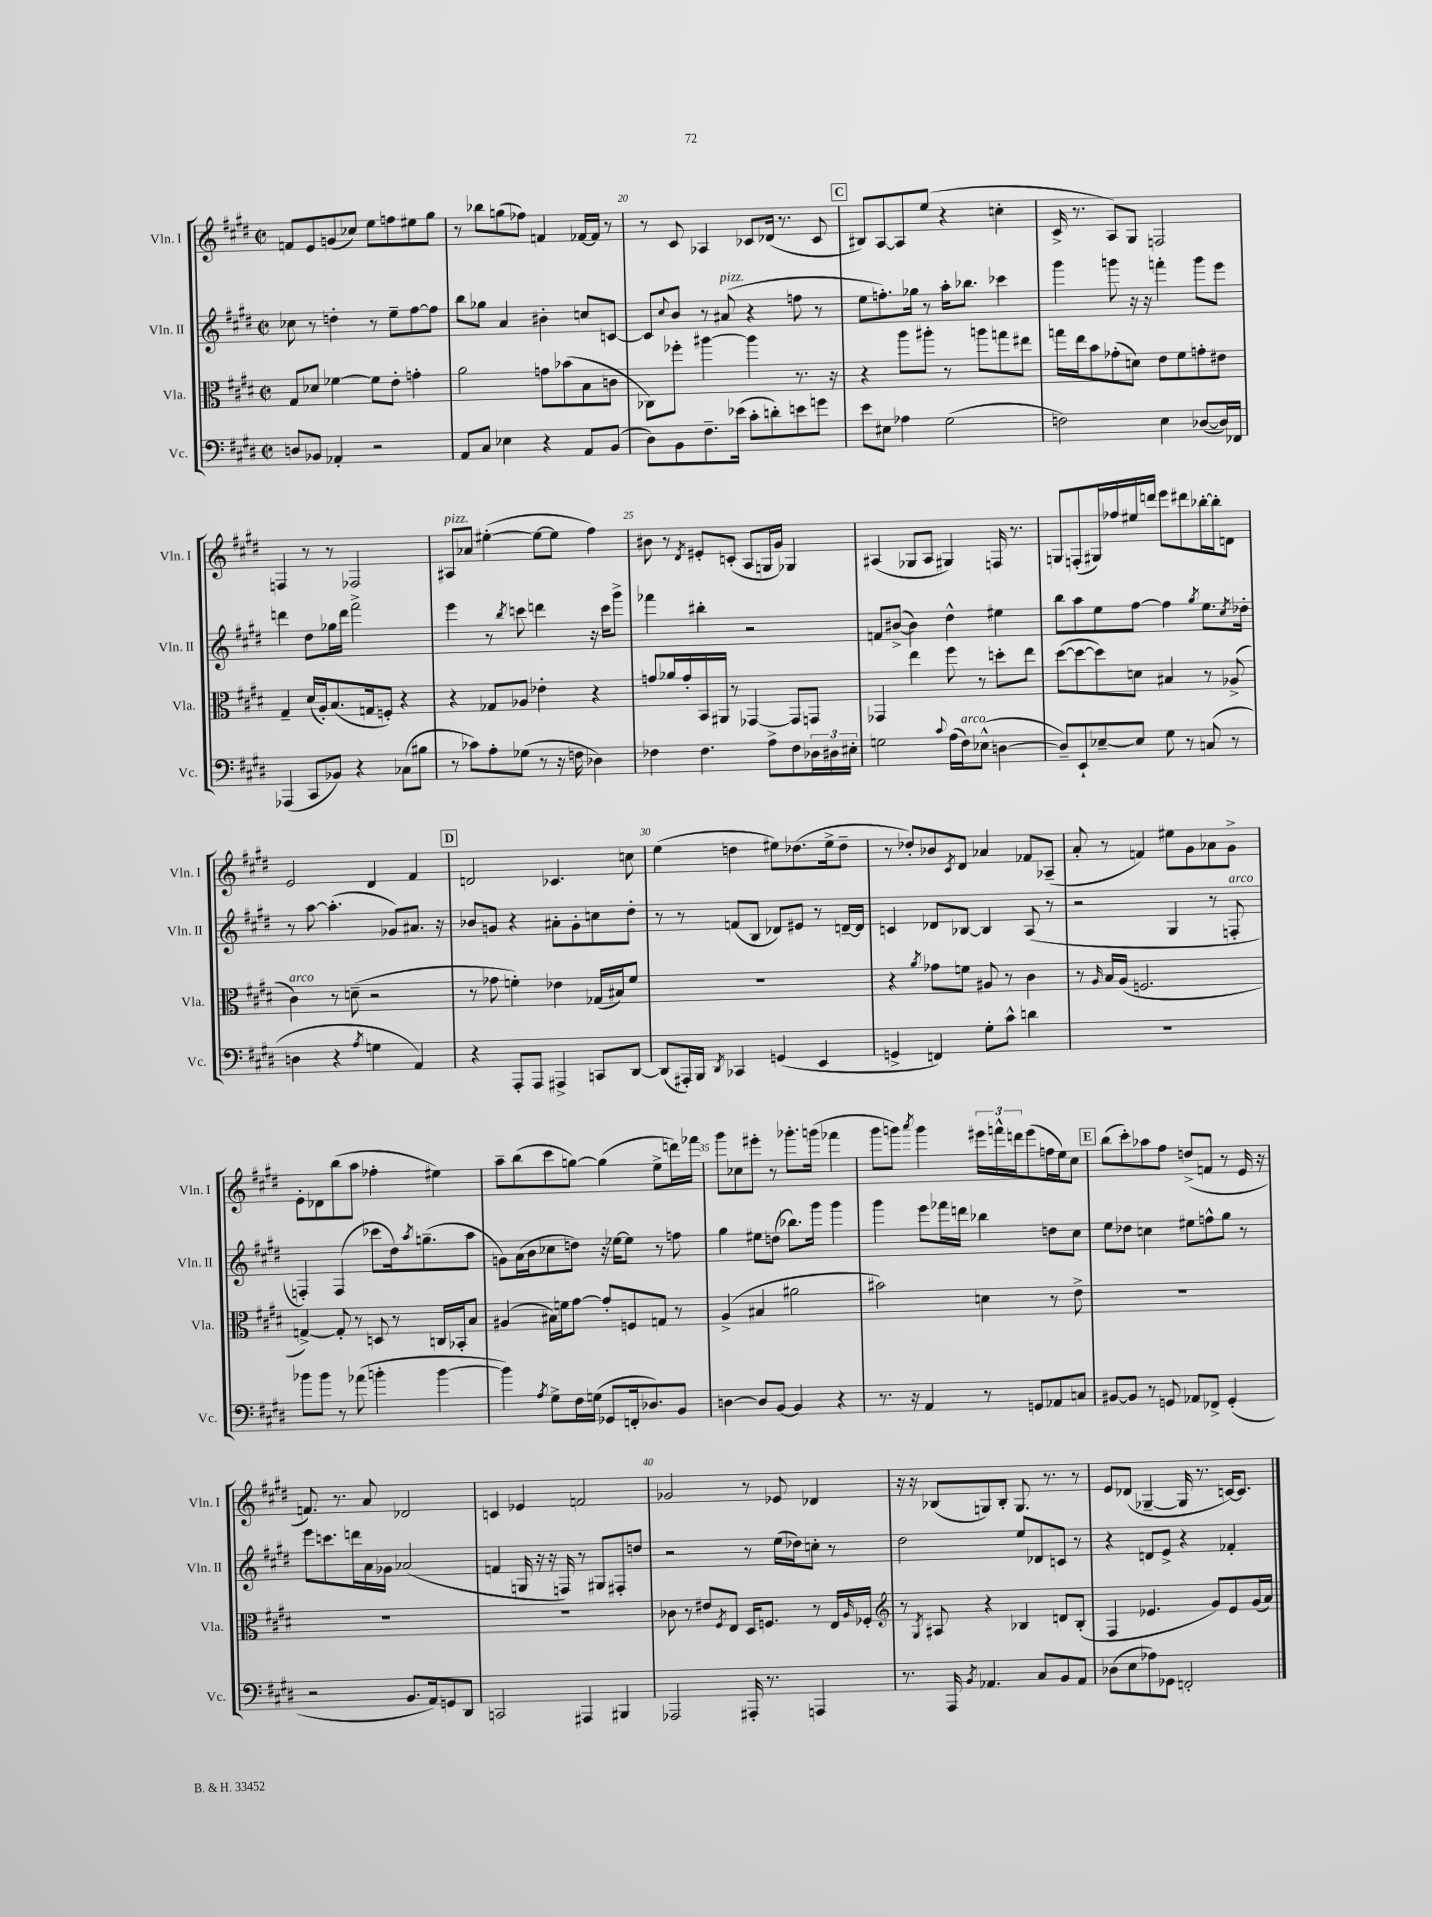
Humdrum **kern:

**kern	**kern	**kern	**kern
*staff4	*staff3	*staff2	*staff1
*clefF4	*clefC3	*clefG2	*clefG2
*k[f#c#g#d#]	*k[f#c#g#d#]	*k[f#c#g#d#]	*k[f#c#g#d#]
*M2/2	*M2/2	*M2/2	*M2/2
*met(c|)	*met(c|)	*met(c|)	*met(c|)
8D	8G#	8cc-	8f
8BB-	8d-	8r	8e
4AA-'	[4f-	4dd'	(8g
.	.	.	8cc-)
2r	8f-]	8r	8ee
.	8e'	8ee~	8ff
.	4g'	[8ff#	8ee#
.	.	8ff#]	8gg#
=	=	=	=
8AA	2a	8bb	8r
8C#	.	8gg-	8bb-
4E-	.	4a	(8gg
.	.	.	8ff-)
4r	8g	4b#'	4f
.	(8b-	.	.
8AA	8B	8cc	[16f-
.	.	.	16f-]
(8BB	8c	[8c	8r
=	=	=	=
8D#)	8C-)	8c]	8r
.	.	8qqcc#	.
8BB	8ff-'	8b	8c#
8.F#~	[4aa#	8r	4A-
.	.	(8a#	.
(16e-	.	.	.
8c#'	4aa#]	4r	8c-
8d')	.	.	(16d-
.	.	.	8.r
8e	8.r	8ff	.
8g	.	8r	8c-
.	16r	.	.
=	=	=	=
8e	4r	8ee	8B#)
8E#	.	8.ff')	[8A
4A-	8aa	.	8A]
.	.	16gg-	.
.	8aa#'	8r	(8ee
(2G#	8r	16aa'	4r
.	.	8.bb-	.
.	8aa	.	.
.	8gg	4ccc-	4cc'
.	8ee#	.	.
=	=	=	=
2F)	16gg	4ggg#	16c#^
.	16ee	.	8.r
.	8b	.	.
.	(8g-'	8ggg	8A)
.	8d)	16r	8G#
.	.	16r	.
4E	8e	4fff'	2F
.	8f#	.	.
([8D-	8g'	8ggg	.
16D-])	8e#	8eee	.
16FF-	.	.	.
=	=	=	=
(4AAA-	4G#~	4ddd	4F
8CC#	(16d#	8dd#	8r
.	16A')	.	.
8BB-)	(8.B	16gg-	8r
.	.	16ddd	.
4r	.	2fff#^	2F-
.	16G	.	.
.	8F')	.	.
(8C-	4r	.	.
8B#	.	.	.
=	=	=	=
8r	4r	4eee	8A#
8c-)	.	.	8a-
8A'	8G-	8r	([4ee#'
.	.	8qbb	.
(8G-	8A-	8ccc	.
8r	4e-'	4ddd	8ee#_
16r	.	.	8ee#]
16F	.	.	.
4D-)	4r	16r	4ff#)
.	.	16ccc	.
.	.	8ggg#^	.
=	=	=	=
4F-	8g	4fff-	8b#
.	16a-	.	8r
.	16g'	.	.
.	.	.	8qd#
4.F-	16BB	4bb#'	8e#'
.	16AA#	.	.
.	8r	.	(8c'
.	[4GG-	2r	8A
8A^	.	.	16G
.	.	.	16g#)
8F-	8GG-]	.	4G-
24D-	8GG	.	.
24D#	.	.	.
24E#'	.	.	.
=	=	=	=
2G	4GG-	8f	(4A#
.	.	([8b#^	.
.	4ee	4b#])	8G-
.	.	.	8A#
8qqc#	.	.	.
(16A	8ff#	4dd#^^	4G#)
16F#)	.	.	.
(8E-^^	8r	.	.
[4D	8dd'	4ee#	16F
.	.	.	8.r
.	8ee	.	.
=	=	=	=
8D~])	([8dd#	8bb	8G
8EE`	8dd#_	8aa	(8F'
[8E-~	8dd#])	8ee	16G#)
.	.	.	16ff-
8E-]	8d	[8ff#	16ee#
.	.	.	16ddd
8G#	4B#	4ff#]	8eee
8r	.	.	8ddd#
.	.	8qgg#	.
(8C	8r	8.ee	[16bb-'
.	.	.	16bb-']
8r	(8A-^	.	8d
.	.	8qcc#	.
.	.	16dd-'	.
=	=	=	=
4D	4c#)	8r	2e
.	.	[8aa	.
4r	8r	(4.aa']	.
.	(8d~	.	.
8qA	.	.	.
4G	2r	.	4d#
.	.	8g-)	.
4AA)	.	8.a#	4f#
.	.	16r	.
=	=	=	=
4r	8r	8b-	2d
.	8g-	8g	.
8AAA'	4f')	4r	.
8AAA	.	.	.
4AAA#^	4e-	8a#'	4.c-
.	.	8g'	.
8CC	(16G-	8cc	.
.	16B#)	.	.
[8DD#	8f	8dd#'	8cc
=	=	=	=
(8DD#]	1r	8r	(4ee
16AAA#')	.	8r	.
16BBB	.	.	.
8qDD#	.	.	.
4CC-	.	(8f	4dd
.	.	8B	.
(4GG	.	8d-)	8ee#)
.	.	8e#	(8.dd-
4EE	.	8r	.
.	.	.	16ee#^
.	.	[16d~	8dd-~
.	.	16d]	.
=	=	=	=
4GG^	4r	4c	8r
.	.	.	8dd-')
.	8qa	.	.
4FF)	8g-	8d-	8b-
.	.	.	8qc#
.	8f	[8B-	8d#
8G#'	8A#	4B-]	4a-
8c#^^	8r	.	.
4d	4c#	(8A	8f-
.	.	8r	(8A-~
=	=	=	=
1r	8r	2r	8a'
.	16qqA	.	.
.	16B	.	8r
.	(16A	.	.
.	2.F	.	4f)
.	.	4G#	8ee#
.	.	.	8g#
.	.	8r	8a-
.	.	8F'	8g#^
=	=	=	=
8b-	[4G^)	4F')	8e'
8b-	.	.	8d-
8r	8G']	(4F	(8bb
(8a-	8r	.	8aa
4b'	8D	8ccc-	4ff-'
.	8r	16dd#)	.
.	.	8qaa	.
.	.	(8.gg~	.
[4b	16C	.	4ee#)
.	16BB-'	.	.
.	8B	8aa	.
=	=	=	=
4b])	(4A#	8g)	8aa~
.	.	(16a	(8bb
.	.	16b	.
8qA	.	.	.
8G#^	16B#)	8cc-	8ccc#
.	16f	.	.
16F#	[8g#	8dd)	[8gg)
(16G	.	.	.
8GG-	8g#']	16r	(4gg]
.	.	[16ee-	.
16FF'	8F	8ee-]	.
8.D-)	.	.	.
.	8G	8r	8ee^
8BB	8r	8ff	16ddd)
.	.	.	16fff-
=	=	=	=
[4D	(4A^	4gg#	8ggg#
.	.	.	8cc-
8D]	4B#	8ee#	8eee#'
[8BB	.	(8dd	8r
4BB]	2a#	8.bb-)	8.ggg-'
.	.	16ggg#	(16ggg
4r	.	4ggg#	4fff-
=	=	=	=
8.r	2b#)	4ggg#	8ggg#
.	.	.	8ggg)
16r	.	.	.
.	.	.	8qaaa
4AA	.	8eee	4ggg
.	.	16fff-	.
.	.	16ddd	.
8r	4d	4bb-	24eee#
.	.	.	24fff^^
.	.	.	24ddd
8GG	.	.	(8eee#
8AA-	8r	8dd	16ff
.	.	.	16ee)
8C	8e^	8cc#	8cc#
=	=	=	=
[8BB#	1r	8ee	(8bb
8BB#]	.	8dd-	8ccc#')
8r	.	4cc	8aa-
8GG	.	.	8ff#
8AA-	.	8ee#	(8dd^
8FF-^	.	8ff^^	8f
(4GG'	.	8gg#	8r
.	.	8r	16e
.	.	.	16r
=	=	=	=
2r	1r	8eee	8.f)
.	.	8.ccc	.
.	.	.	8.r
.	.	16ddd	.
.	.	16a	8a
.	.	16g-	.
8.BB	.	(2a-	2d-
16AA)	.	.	.
8GG	.	.	.
8DD#	.	.	.
=	=	=	=
2CC	1r	4f	4c
.	.	16G	4e-
.	.	16r	.
.	.	16r	.
.	.	16F)	.
4AAA#	.	8r	2f
.	.	8G#	.
4BBB#	.	8F#'	.
.	.	8dd	.
=	=	=	=
2AAA-	8c-	2r	2g-
.	8r	.	.
.	8e#	.	.
.	8qF#	.	.
.	8E	.	.
16AAA#'	16D#	8r	8r
8.r	8.F	.	.
.	.	(16ee	8e-
.	.	16dd-)	.
4AAA	8r	8cc'	4d-
.	16E	8r	.
.	16qqA	.	.
.	16F-'	.	.
=	=	=	=
*	*clefG2	*	*
8.r	8r	2dd#	16r
.	.	.	16r
.	8qG#	.	.
.	8A#	.	(8B-
16AAA	.	.	.
8qBB	.	.	.
4.AA-	4r	.	8G)
.	.	.	8B-'
.	4B-	8ee	8.G
8C#	.	8d-	.
.	.	.	8.r
8BB	8d	8c	.
8AA-	(8B-'	8r	8r
=	=	=	=
(8D-	4F#	4r	8e
8E	.	.	(8d-
8A-)	4.e-	8d	[4G-~
8GG-	.	8e^	.
2FF'	.	4r	16G-]
.	.	.	8.r
.	8g#)	.	.
.	8e-	4f-'	[16c)
.	.	.	8.c]
.	(16g#	.	.
.	16a)	.	.
==	==	==	==
*-	*-	*-	*-
